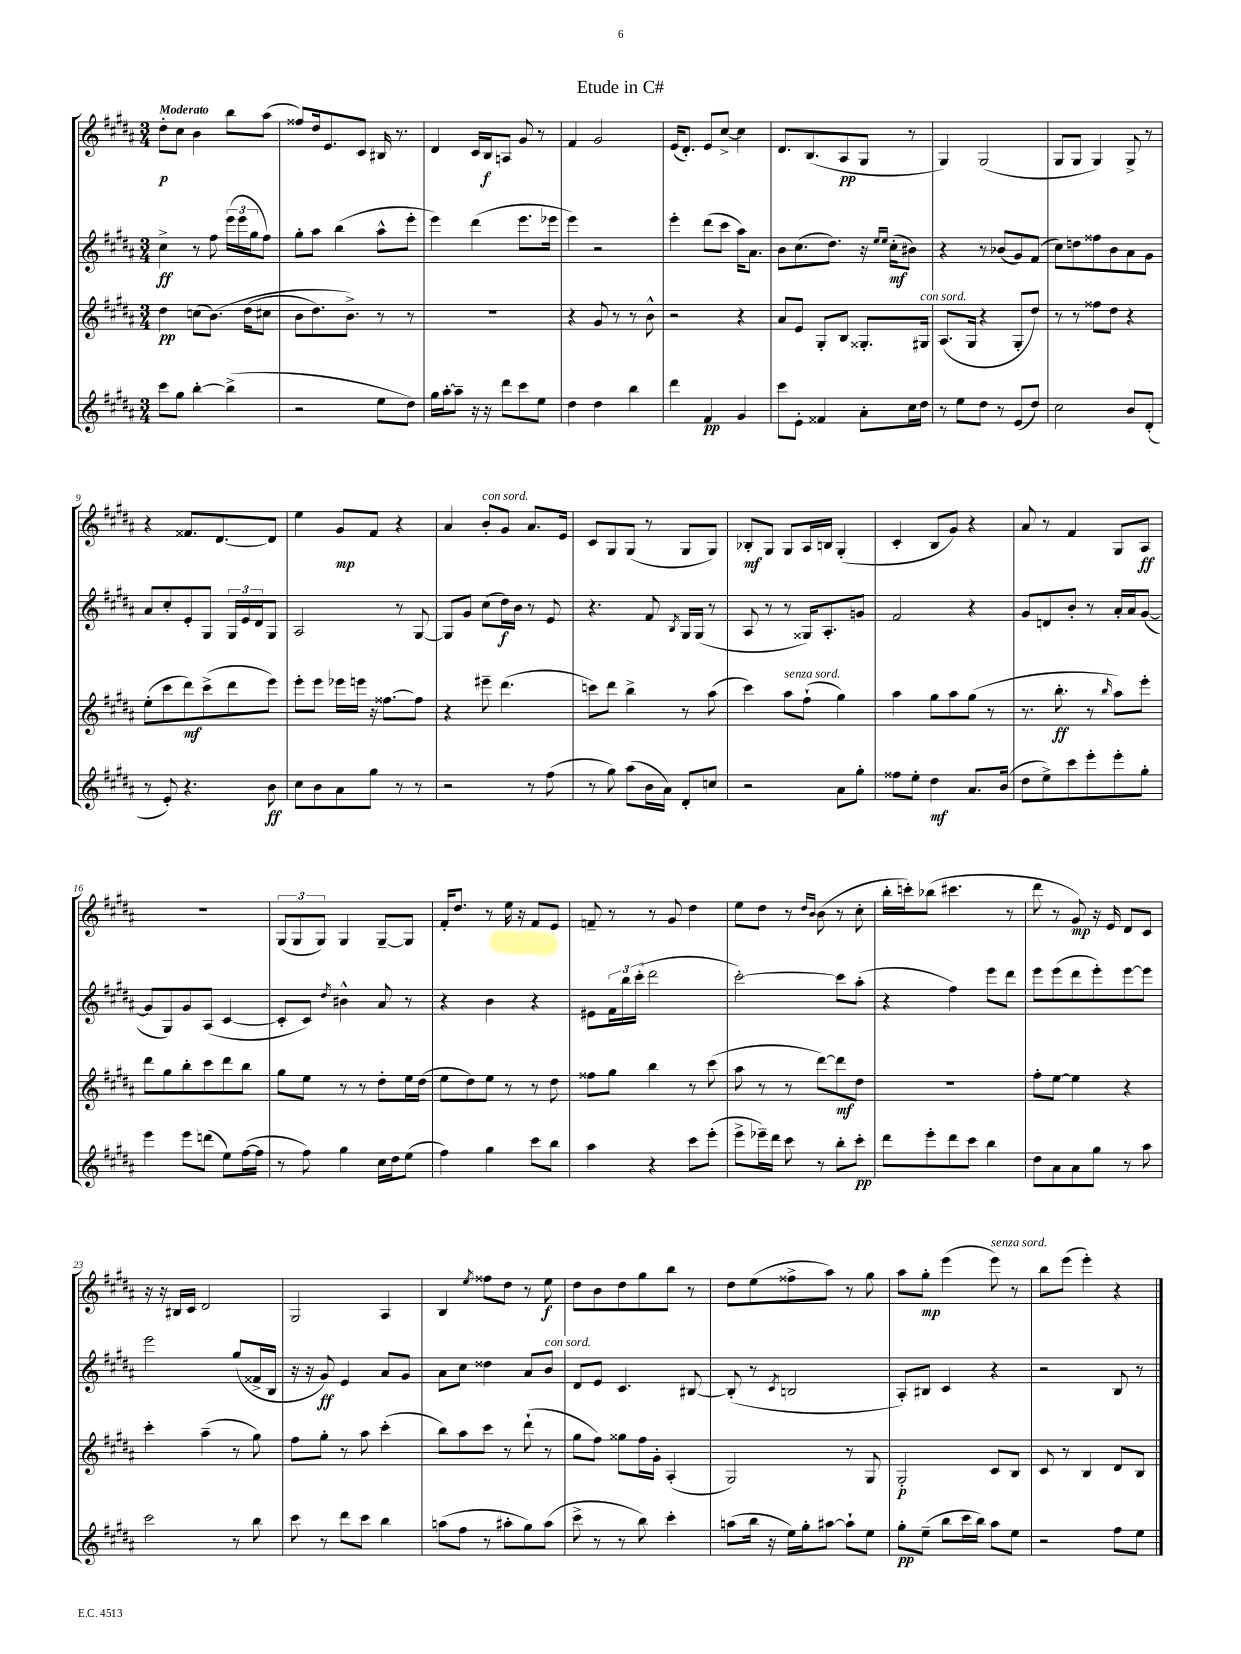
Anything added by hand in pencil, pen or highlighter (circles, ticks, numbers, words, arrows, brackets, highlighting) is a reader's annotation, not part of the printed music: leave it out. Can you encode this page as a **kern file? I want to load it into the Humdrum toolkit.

**kern	**kern	**kern	**kern
*staff4	*staff3	*staff2	*staff1
*clefG2	*clefG2	*clefG2	*clefG2
*k[f#c#g#d#a#]	*k[f#c#g#d#a#]	*k[f#c#g#d#a#]	*k[f#c#g#d#a#]
*M3/4	*M3/4	*M3/4	*M3/4
8ccc#	4dd#	4cc#^	8dd#'
8gg#	.	.	8cc#
[4bb'	(8cc	8r	4b
.	&(8.b)	8ff#	.
(4bb^]	.	(24eee	8bb
.	.	24eee	.
.	(16dd#	.	.
.	.	24gg#	.
.	8cc#	8ff#)	(8aa#
=	=	=	=
2r	8b	8gg#'	8ff##)
.	8.dd#)	8aa#	16dd#
.	.	.	8.e
.	.	(4bb	.
.	8.b^&)	.	.
.	.	.	8c#
8ee	8r	8aa#^^	16B#
.	.	.	8.r
8dd#)	8r	8eee'	.
=	=	=	=
16gg#	2.r	4eee)	4d#
[16aa#'	.	.	.
8aa#~]	.	.	.
16r	.	(4ddd#	16c#
16r	.	.	16B
8ddd#	.	.	8A
8ccc#	.	8.eee	8g#
8ee	.	.	8r
.	.	16eee-	.
=	=	=	=
4dd#	4r	4eee)	4f#
4dd#	8g#	2r	2g#
.	8r	.	.
4bb	8r	.	.
.	8b^^	.	.
=	=	=	=
4ddd#	2r	4eee'	(16e
.	.	.	8.d#')
4f#	.	(8ddd#	8e
.	.	8ccc#	[8cc#^
4g#	4r	16aa#)	4cc#]
.	.	8.a#	.
=	=	=	=
8ccc#	8a#	8b	8.d#
8e'	8e	(8.cc#	.
.	.	.	(8.B
4f##	8G#'	.	.
.	.	8.dd#)	.
.	8B	.	8A#
8a#'	8.G##'	16r	8G#
.	.	16qqee	.
.	.	16qqee	.
.	.	(16cc#'	.
16cc#	.	8b#)	8r
16dd#	16G#	.	.
=	=	=	=
8r	(8.A#	4r	4G#)
8ee	.	.	.
.	16G#	.	.
8dd#	4r	8r	(2G#
8r	.	(8b-	.
(8e	8G#'	8g#)	.
8dd#)	8dd#)	(8f#	.
=	=	=	=
2cc#	8r	8cc#)	8G#
.	8r	8dd	8G#
.	8ff##	8ff##	4G#)
.	8dd#	8b	.
8b	4r	8a#	8G#^
(8d#'	.	8g#	8r
=	=	=	=
8r	(8ee'	8a#	4r
8e')	8ccc#	8cc#'	.
4.r	8ddd#)	8e'	8.f##
.	(8ccc#^	8G#	.
.	.	.	[8.d#
.	8ddd#	24G#	.
.	.	24e	.
.	.	24d#	.
8b	8eee)	8G#	8d#]
=	=	=	=
8cc#	8eee'	2A#	4ee
8b	8eee	.	.
8a#	16eee-	.	8g#
.	16eee	.	.
8gg#	16r	.	8f#
.	[8.ff##	.	.
8r	.	8r	4r
8r	8ff##]	[8G#	.
=	=	=	=
2r	4r	8G#]	4a#
.	.	8g#	.
.	8eee#~	(8cc#	8b'
.	(4.ddd#	16dd#)	8g#
.	.	16b	.
8r	.	8r	8.a#
(8ff#	.	8e	.
.	.	.	16e
=	=	=	=
8r	8ccc)	4.r	8c#
8gg#)	8ddd#	.	8G#
(8aa#	4bb^	.	(8G#
16b	.	8f#	8r
16a#)	.	.	.
.	.	8qB	.
8d#'	8r	16G#	8G#
.	.	(16G#	.
8cc	(8aa#	8r	8G#)
=	=	=	=
2r	4ccc#)	8A#	8B-'
.	.	8r	8G#
.	8aa#	8r	8G#
.	(8ff#`	16G##)	16A#
.	.	8.A#'	16B
8a#	4gg#)	.	(4G#'
8gg#'	.	8g	.
=	=	=	=
8ff##	4aa#	2f#	4c#'
8ee'	.	.	.
4dd#	8gg#	.	8B
.	8aa#	.	8g#)
8.a#	(8gg#	4r	4r
.	8r	.	.
(16b	.	.	.
=	=	=	=
8dd#	8.r	8g#	8a#
8ee^)	.	8d	8r
.	8.bb'	.	.
8ccc#	.	8b'	4f#
8eee'	8r	8r	.
.	16qqbb	.	.
8eee'	8aa#)	16a#'	8G#
.	.	16a#	.
8gg#'	8eee'	([8g#	8A#
=	=	=	=
4eee	8ddd#	8g#]	2.r
.	8gg#	8G#)	.
8eee	8bb'	8g#	.
(8ddd	8ccc#	(8A#	.
8ee)	8ddd#	[4c#	.
([16ff#	8bb	.	.
16ff#]	.	.	.
=	=	=	=
8r	8gg#	8c#']	(12G#
.	.	.	12G#
8ff#)	8ee	8c#)	.
.	.	.	12G#)
.	.	8qdd#	.
4gg#	8r	4b#^^	4G#
.	8r	.	.
16cc#	8dd#'	8a#	[8G#~
16dd#	.	.	.
(8ee	16ee	8r	8G#]
.	(16dd#	.	.
=	=	=	=
4ff#)	8ee	4r	16f#'
.	.	.	8.dd#
.	8dd#)	.	.
4gg#	8ee	4b	8r
.	8r	.	16ee
.	.	.	16r
8ccc#	8r	4r	8f#
8bb	8dd#	.	8e
=	=	=	=
4aa#	8ff##	8e#	8f~
.	8gg#	24f#	8r
.	.	24bb	.
.	.	(24ccc#'	.
4r	4bb	2ddd#	8r
.	.	.	8g#
8ccc#	8r	.	4dd#
(8eee'	(8ccc#	.	.
=	=	=	=
8eee^	8aa#	[2ccc#')	8ee
16eee-~)	8r	.	8dd#
16ddd#	.	.	.
8ccc#	8r	.	8r
.	.	.	16qqdd#
.	.	.	16qqb
8r	[8ddd#)	.	(8b
8bb'	8ddd#]	8ccc#]	8r
8ccc#'	8dd#	(8aa#'	8cc#'
=	=	=	=
8ddd#	2.r	4r	16bb'
.	.	.	16ccc')
8eee'	.	.	(8bb-
8ddd#	.	4ff#)	4.ccc#
8ccc#	.	.	.
4bb	.	8eee	.
.	.	8ddd#	8r
=	=	=	=
8dd#	8ff#'	8eee	8ddd#
8a#	[8ee	(8eee	8r
8a#	4ee]	8ddd#	8g#)
8gg#	.	8eee')	16r
.	.	.	16e
8r	4r	[8eee	8d#
8aa#	.	8eee]	8c#
=	=	=	=
2ccc#	4ccc#'	2eee	16r
.	.	.	16r
.	.	.	16B#
.	.	.	16c#
.	(4aa#~	.	2d#
8r	8r	(8gg#	.
8bb	8gg#)	16f##^	.
.	.	16B	.
=	=	=	=
8ccc#	8ff#	16r	2G#
.	.	16r	.
8r	8gg#'	8g#)	.
8ddd#	8r	4e	.
8ccc#	8aa#	.	.
4bb	(4ccc#'	8a#	4A#
.	.	8g#	.
=	=	=	=
(8aa	8bb)	8a#	4B
8ff#	8aa#	8cc#	.
.	.	.	8qee
8r	8ccc#	4dd##	8ff##
8aa#'	8r	.	8dd#
8gg#)	(8ddd#`	8a#	8r
(8aa#	8r	8b	8ee
=	=	=	=
8ccc#^	8gg#	8d#	8dd#
8r	8ff#)	8e	8b
8r	8gg##	4.c#	8dd#
8bb)	16ff#	.	8gg#
.	16g#'	.	.
4ccc#'	(4A#'	.	8bb
.	.	[8B#	8r
=	=	=	=
(8aa	2G#)	(8B#']	8dd#
16bb	.	8r	(8ee
16r	.	.	.
.	.	8qc#	.
16ee)	.	2B	8ff##^
16gg#'	.	.	.
[8aa#	.	.	8aa#)
8aa#`]	8r	.	8r
8ee	8G#	.	8gg#
=	=	=	=
8gg#'	2G#'	8A#')	8aa#
(8ee~	.	8B#	8gg#'
8bb	.	4c#	(4eee
16ccc#	.	.	.
16bb)	.	.	.
8aa#	8c#	4r	8eee)
8ee	8B	.	8r
=	=	=	=
2r	8c#	2r	8bb
.	8r	.	(8eee
.	4B	.	4eee')
8ff#	8d#	8B	4r
8ee	8B	8r	.
==	==	==	==
*-	*-	*-	*-
